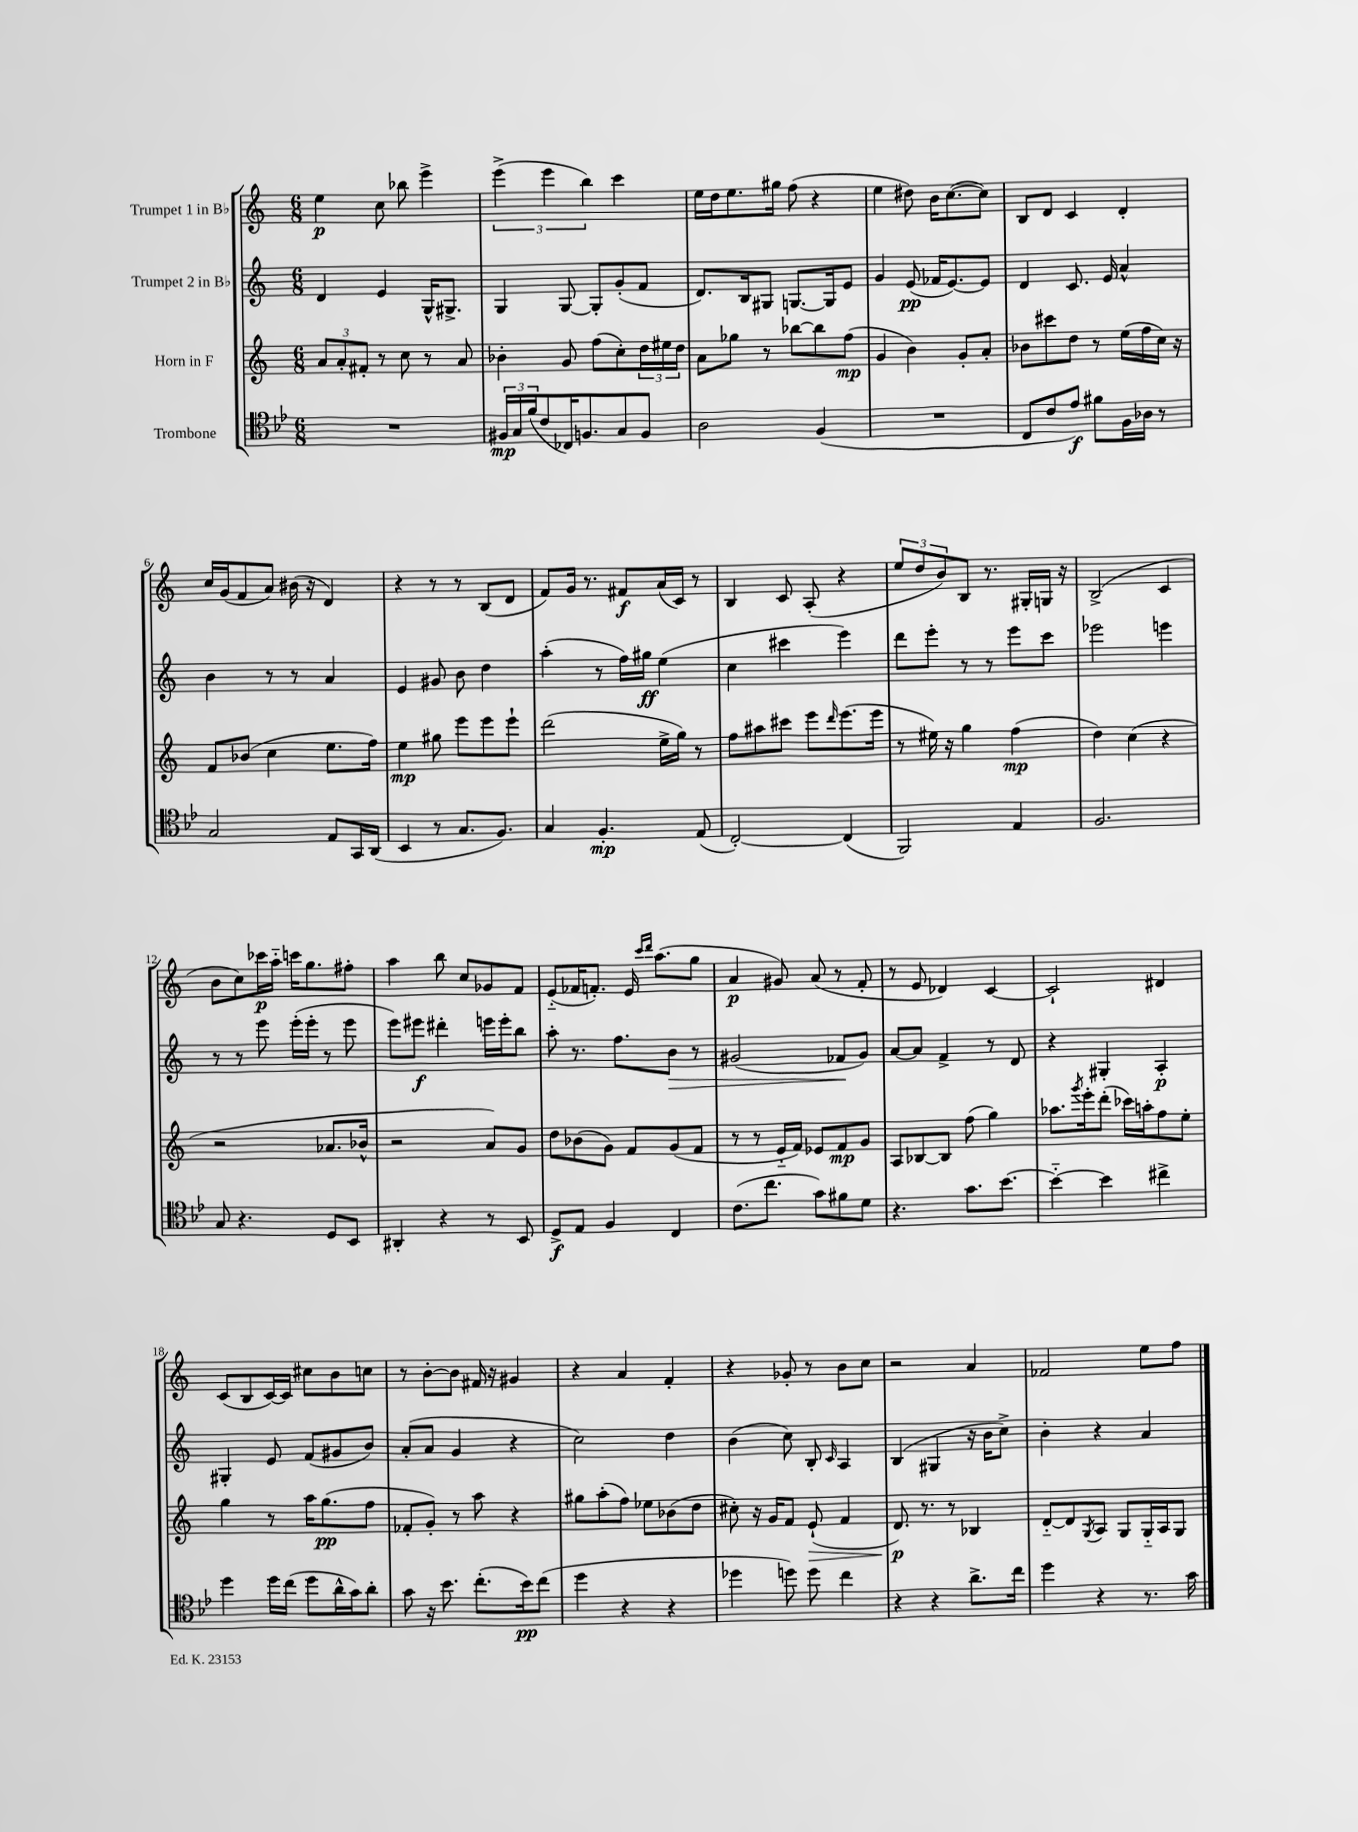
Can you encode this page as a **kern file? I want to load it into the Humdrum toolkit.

**kern	**dynam	**kern	**dynam	**kern	**dynam	**kern	**dynam
*part4	*part4	*part3	*part3	*part2	*part2	*part1	*part1
*staff4	*staff4	*staff3	*staff3	*staff2	*staff2	*staff1	*staff1
*I"Trombone	*	*I"Horn in F	*	*I"Trumpet 2 in B♭	*	*I"Trumpet 1 in B♭	*
*clefC4	*	*clefG2	*	*clefG2	*	*clefG2	*
*k[b-e-]	*	*k[]	*	*k[]	*	*k[]	*
*M6/8	*	*M6/8	*	*M6/8	*	*M6/8	*
=1	=1	=1	=1	=1	=1	=1	=1
2.r	.	12a/L	.	4d/	.	4ee\	p
.	.	12a'/	.	.	.	.	.
.	.	12f#X'/J	.	.	.	.	.
.	.	8r	.	4e/	.	8cc\	.
.	.	8cc\	.	.	.	8bb-X\	.
.	.	8r	.	16G^^/KL	.	4eee^\	.
.	.	.	.	8.G#X^/J	.	.	.
.	.	8a/	.	.	.	.	.
=2	=2	=2	=2	=2	=2	=2	=2
24F#X/LL	mp	4b-X'\	.	4G/	.	(6eee^\	.
24G/	.	.	.	.	.	.	.
(24f/J	.	.	.	.	.	.	.
8c/	.	.	.	.	.	.	.
.	.	.	.	.	.	6eee\	.
16C-X/K)	.	8g/	.	[8G/	.	.	.
8.Fn/	.	.	.	.	.	.	.
.	.	.	.	.	.	6bb\)	.
.	.	(8ff\L	.	8G'/L]	.	.	.
8G/	.	8cc'\)	.	(8g'/	.	4ccc\	.
8F/J	.	24dd\L	.	8f/J	.	.	.
.	.	24ee#X\	.	.	.	.	.
.	.	24dd\JJ	.	.	.	.	.
=3	=3	=3	=3	=3	=3	=3	=3
2A\	.	8a\L	.	8.d/L)	.	16ee\LL	.
.	.	.	.	.	.	16dd\J	.
.	.	8gg-X\J	.	.	.	8.ee\	.
.	.	.	.	16B/k	.	.	.
.	.	8r	.	8G#X/J	.	.	.
.	.	.	.	.	.	16gg#X\Jk	.
.	.	[8bb-X\L	.	[8.Gn/L	.	(8ff\	.
(4F/	.	8bb-\]	.	.	.	4r	.
.	.	.	.	16G/k]	.	.	.
.	.	(8ff\J	mp	8e/J	.	.	.
=4	=4	=4	=4	=4	=4	=4	=4
2.r	.	4g/	.	4g/	.	4ee\	.
.	.	4b\)	.	(8e/	pp	8dd#X\)	.
.	.	.	.	16f-X/KL	.	16b\KL	.
.	.	.	.	[8.e/)	.	([8.cc\	.
.	.	8g'/L	.	.	.	.	.
.	.	8a'/J	.	8e/J]	.	8cc\J])	.
=5	=5	=5	=5	=5	=5	=5	=5
8C/L	.	8b-X\L	.	4d/	.	8B/L	.
8c/	.	8ccc#X\	.	.	.	8d/J	.
8e-/J)	f	8dd\J	.	8.c/	.	4c/	.
8f#X\L	.	8r	.	.	.	.	.
.	.	.	.	16e/	.	.	.
16F\L	.	(16ee\LL	.	4a^^/	.	4d'/	.
16A-X\JJ	.	16ff\	.	.	.	.	.
8r	.	16cc\JJ)	.	.	.	.	.
.	.	16r	.	.	.	.	.
!!LO:LB:g=z
=6	=6	=6	=6	=6	=6	=6	=6
2G/	.	8f/L	.	4b\	.	16cc/LL	.
.	.	.	.	.	.	(16g/J	.
.	.	(8b-X/J	.	.	.	8f/	.
.	.	4cc\	.	8r	.	8a/J)	.
.	.	.	.	8r	.	(16b#X\	.
.	.	.	.	.	.	16r	.
8E-/L	.	8.ee\L	.	4a/	.	4d/)	.
16GG/L	.	.	.	.	.	.	.
(16AA/JJ	.	16ff\Jk)	.	.	.	.	.
=7	=7	=7	=7	=7	=7	=7	=7
4BB-/	.	4ee\	mp	4e/	.	4r	.
8r	.	8gg#X\	.	8g#X/	.	8r	.
8.G/L	.	8eee\L	.	8b\	.	8r	.
.	.	8eee\	.	4dd\	.	(8B/L	.
8.F/J)	.	.	.	.	.	.	.
.	.	8eee`\J	.	.	.	8d/J	.
=8	=8	=8	=8	=8	=8	=8	=8
4G/	.	(2ddd\	.	(4aa'\	.	8f/L)	.
.	.	.	.	.	.	16g/Jk	.
.	.	.	.	.	.	8.r	.
4.F'/	mp	.	.	8r	.	.	.
.	.	.	.	16ff\LL)	.	8f#X/L	f
.	.	.	.	16gg#X\JJ	ff	.	.
.	.	16ee^\LL	.	(4ee\	.	(16a/L	.
.	.	16gg\JJ)	.	.	.	16c/JJ)	.
(8E-/	.	8r	.	.	.	8r	.
=9	=9	=9	=9	=9	=9	=9	=9
[2C'/)	.	8ff\L	.	4cc\	.	4B/	.
.	.	8aa#X\	.	.	.	.	.
.	.	8ccc#X\J	.	4ccc#X\	.	8c/	.
.	.	8eee\L	.	.	.	(8A'/	.
.	.	16qqddd/	.	.	.	.	.
(4C/]	.	(8.eee\	.	4eee\)	.	4r	.
.	.	16eee\Jk	.	.	.	.	.
=10	=10	=10	=10	=10	=10	=10	=10
2FF/)	.	8r	.	8ddd\L	.	12ee/L	.
.	.	.	.	.	.	12dd/	.
.	.	16ee#X\)	.	8eee'\J	.	.	.
.	.	.	.	.	.	12b/)	.
.	.	16r	.	.	.	.	.
.	.	4gg\	.	8r	.	8B/J	.
.	.	.	.	8r	.	8.r	.
4E-/	.	(4ff\	mp	8eee\L	.	.	.
.	.	.	.	.	.	16G#X'/LL	.
.	.	.	.	8ccc\J	.	16Gn/JJ	.
.	.	.	.	.	.	16r	.
=11	=11	=11	=11	=11	=11	=11	=11
2.F/	.	4dd\)	.	2eee-X\	.	(2B^/	.
.	.	(4cc\	.	.	.	.	.
.	.	4r	.	4eeen\	.	4c/	.
!!LO:LB:g=z
=12	=12	=12	=12	=12	=12	=12	=12
8G/	.	2r	.	8r	.	8b\L	.
4.r	.	.	.	8r	.	8cc\)	.
.	.	.	.	8eee\	.	16ccc-X\L	p
.	.	.	.	.	.	16aa\JJ	.
.	.	.	.	(16eee'\LL	.	16cccn\KL	.
.	.	.	.	16eee'\JJ	.	8.gg\	.
8D/L	.	8.a-X/L	.	8r	.	.	.
8BB-/J	.	.	.	8eee\	.	8ff#X'\J	.
.	.	16b-X^^/Jk	.	.	.	.	.
=13	=13	=13	=13	=13	=13	=13	=13
4AA#X'/	.	2r	.	8eee\L)	.	4aa\	.
.	.	.	.	8eee#X\J	f	.	.
4r	.	.	.	4ddd#X'\	.	8bb\	.
.	.	.	.	.	.	8cc/L	.
8r	.	8a/L)	.	16eeen\LL	.	8g-X/	.
.	.	.	.	16eee'\J	.	.	.
8BB-/	.	8g/J	.	8bb\J	.	8f/J	.
=14	=14	=14	=14	=14	=14	=14	=14
8D^/L	f	8dd\L	.	8aa'\	.	(8e/L	.
8E-/J	.	(8b-X\	.	8.r	.	16f-X/K	.
.	.	.	.	.	.	8.fn'/J)	.
4F/	.	8g\J)	.	.	.	.	.
.	.	.	.	8.ff\L	.	.	.
.	.	8f/L	.	.	.	16e/	.
.	.	.	.	.	.	16qqccc/LL	.
.	.	.	.	.	.	16qqddd/JJ	.
.	.	.	.	.	.	(8.aa\L	.
!	!	!	!	!	!LO:HP:b	!	!
4C/	.	(8g/	.	8b\J	>	.	.
.	.	8f/J	.	8r	.	8gg\J	.
=15	=15	=15	=15	=15	=15	=15	=15
(8.c\L	.	8r	.	(2g#X/	.	4a/	p
.	.	8r	.	.	.	.	.
8.cc\J	.	.	.	.	.	.	.
.	.	16e/LL	.	.	.	8g#X/)	.
.	.	16f/JJ)	.	.	.	.	.
8g\L)	.	8e-X/L	.	.	.	(8a/	.
8f#X\	.	8f/	mp	8f-X/L	.	8r	.
8d\J	.	8g/J	.	8g#/J)	]	8f'/	.
=16	=16	=16	=16	=16	=16	=16	=16
4.r	.	8A/L	.	[8a/L	.	8r	.
.	.	[8B-X/	.	8a/J]	.	8e/	.
.	.	8B-/J]	.	4f^/	.	4d-X/)	.
8.g\L	.	(8ff\	.	.	.	.	.
.	.	4gg\)	.	8r	.	[4c/	.
[8.b-\J	.	.	.	.	.	.	.
.	.	.	.	8d/	.	.	.
=17	=17	=17	=17	=17	=17	=17	=17
4b-\_	.	8.aa-X\L	.	4r	.	2c`/]	.
.	.	8qggg/	.	.	.	.	.
.	.	16eee'\k	.	.	.	.	.
4b-\]	.	(8ddd'\J	.	4G#X'/	.	.	.
.	.	16ccc-X\LL)	.	.	.	.	.
.	.	16aan'\J	.	.	.	.	.
4cc#X^\	.	8ff\	.	4A'/	p	4d#X/	.
.	.	8ee'\J	.	.	.	.	.
!!LO:LB:g=z
=18	=18	=18	=18	=18	=18	=18	=18
4dd\	.	4gg\	.	4G#X'/	.	(8c/L	.
.	.	.	.	.	.	8B/	.
16dd\LL	.	8r	.	8e/	.	[16c/L)	.
(16cc\JJ	.	.	.	.	.	16c/JJ]	.
8dd\L	.	16aa\KL	.	(8f/L	.	8cc#X\L	.
.	.	(8.gg\	pp	.	.	.	.
16a^^\L	.	.	.	8g#X/	.	8b\	.
16g\J)	.	.	.	.	.	.	.
8a'\J	.	8ff\J	.	8b/J)	.	8ccn\J	.
=19	=19	=19	=19	=19	=19	=19	=19
8g\	.	8f-X'/L	.	(8a'/L	.	8r	.
16r	.	8g'/J)	.	8a/J	.	[8b'\L	.
8.b-\	.	.	.	.	.	.	.
.	.	8r	.	4g/	.	8b\J]	.
(8.cc'\L	.	8aa\	.	.	.	16f#X/	.
.	.	.	.	.	.	16r	.
.	.	4r	.	4r	.	4g#X/	.
16b-\k)	pp	.	.	.	.	.	.
(8cc\J	.	.	.	.	.	.	.
=20	=20	=20	=20	=20	=20	=20	=20
4dd\	.	8gg#X\L	.	2cc\)	.	4r	.
.	.	(8aa'\	.	.	.	.	.
4r	.	8ff\J)	.	.	.	4a/	.
.	.	8ee-X\L	.	.	.	.	.
4r	.	(8b-X\	.	4dd\	.	4f'/	.
.	.	8dd\J	.	.	.	.	.
=21	=21	=21	=21	=21	=21	=21	=21
4dd-X\	.	8cc#X'\)	.	(4b\	.	4r	.
.	.	16r	.	.	.	.	.
.	.	16g/KL	.	.	.	.	.
8ddn\)	.	8f/J	.	8cc\)	.	8g-X'/	.
!	!	!	!LO:HP:b	!	!	!	!
8dd\	.	(8e`/	>	8B'/	.	8r	.
.	.	.	.	16qqc/	.	.	.
4cc\	.	4f/	.	4A/	.	8b\L	.
.	.	.	.	.	.	8cc\J	.
=22	=22	=22	=22	=22	=22	=22	=22
4r	.	8.d/)	p	(4B/	.	2r	.
.	.	8.r	]	.	.	.	.
4r	.	.	.	4G#X/	.	.	.
.	.	8r	.	.	.	.	.
8.a^\L	.	4B-X/	.	16r	.	4a/	.
.	.	.	.	16b\KL	.	.	.
.	.	.	.	8cc^\J)	.	.	.
16cc\Jk	.	.	.	.	.	.	.
=23	=23	=23	=23	=23	=23	=23	=23
4dd\	.	[8d/L	.	4b'\	.	2f-X/	.
.	.	8d/]	.	.	.	.	.
.	.	8qG/	.	.	.	.	.
4r	.	8A/J	.	4r	.	.	.
.	.	8G/L	.	.	.	.	.
8.r	.	16G/L	.	4a/	.	8ee\L	.
.	.	16A/J	.	.	.	.	.
.	.	8G/J	.	.	.	8ff\J	.
16g\	.	.	.	.	.	.	.
==	==	==	==	==	==	==	==
*-	*-	*-	*-	*-	*-	*-	*-
